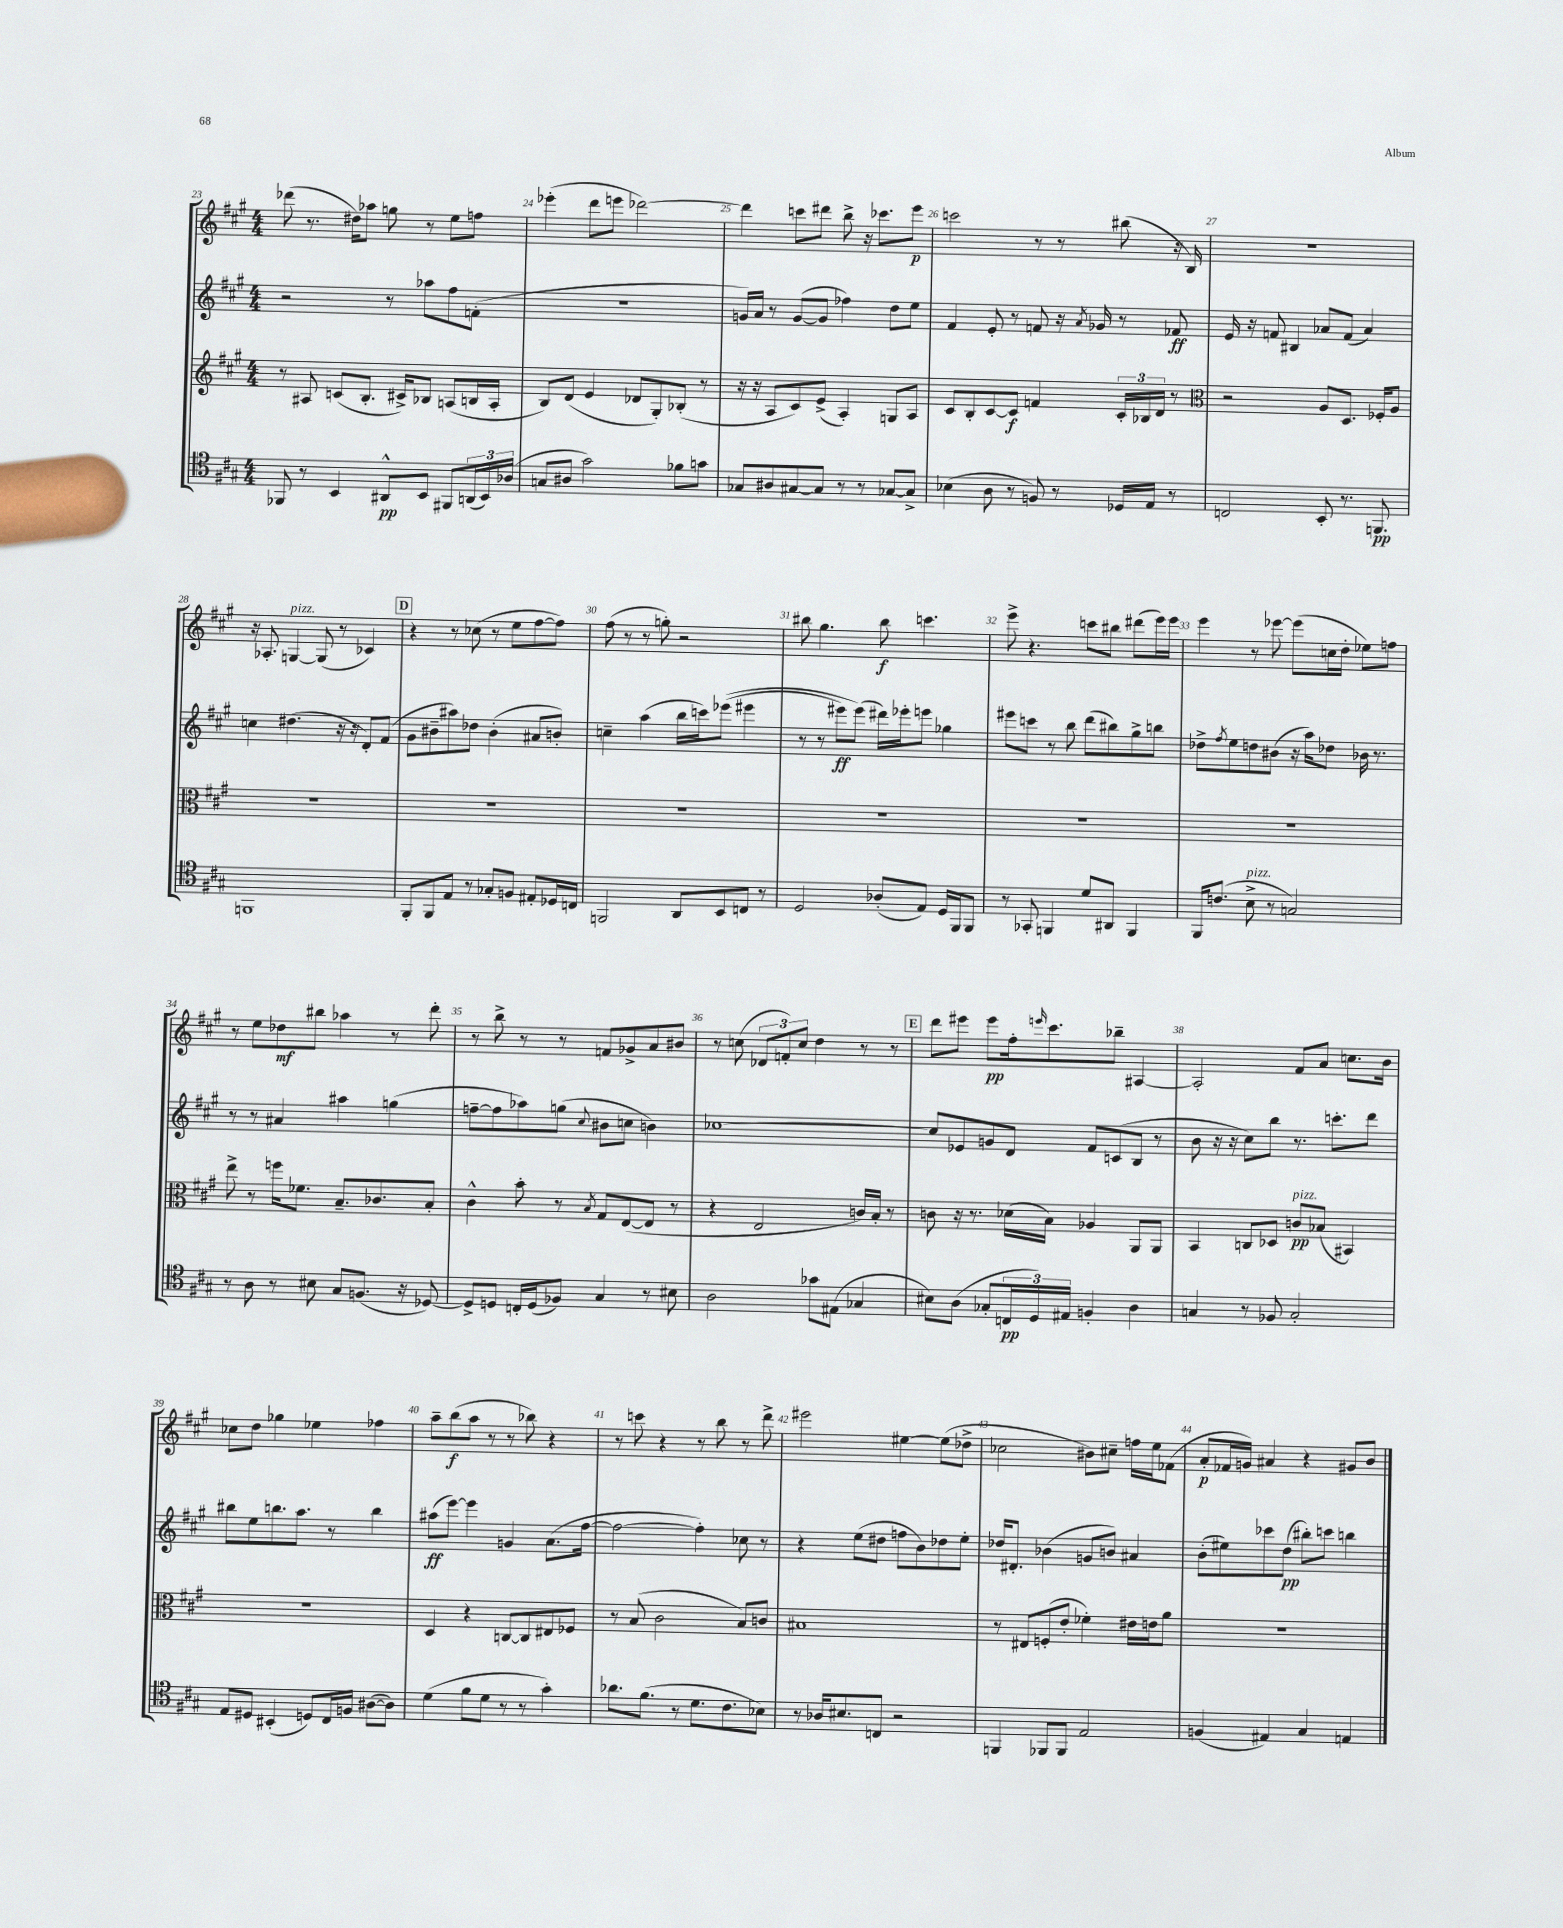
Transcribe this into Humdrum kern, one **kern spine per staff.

**kern	**kern	**kern	**kern
*staff4	*staff3	*staff2	*staff1
*clefC4	*clefG2	*clefG2	*clefG2
*k[f#c#g#]	*k[f#c#g#]	*k[f#c#g#]	*k[f#c#g#]
*M4/4	*M4/4	*M4/4	*M4/4
8FF-	8r	2r	(8ddd-
8r	8A#	.	8.r
4BB	(8c	.	.
.	.	.	16dd#)
.	8.B'	.	8aa-
8AA#^^	.	8r	8gg
.	16c#^)	.	.
8BB	8B-	8aa-	8r
8FF#	(8A	8ff#	8ee
(24AA	16B	(8f'	8ff
24BB)	.	.	.
.	16A'	.	.
(24A-	.	.	.
=	=	=	=
8G	8B)	1r	(4eee-'
8A#	(8d	.	.
2g#)	4e	.	8ddd
.	.	.	8eee
.	8d-	.	[2ddd-)
.	8G#')	.	.
8f-	(8B-'	.	.
8g	8r	.	.
=	=	=	=
8G-	16r	16g)	4ddd-]
.	16r	16a	.
8A#	8A	8r	.
[8G#	8c#)	([8g	8ccc
8G#]	(8e^	8g]	8ddd#
8r	4A')	4ff-)	8bb^
8r	.	.	16r
.	.	.	8.ccc-
[8G-	8G	8dd	.
8G-^]	8A	8ee	8eee
=	=	=	=
(4B-	8c#	4f#	2ccc
.	8B'	.	.
8A	[8c#	8e'	.
8r	8c#]	8r	.
8F)	4f	8f	8r
8r	.	16r	8r
.	.	8qa	.
.	.	16g-	.
16D-	24c#'	8r	(8bb#
.	24B-	.	.
16E	.	.	.
.	24d	.	.
8r	8r	8f-	16r
.	.	.	16B)
=	=	=	=
*	*clefC3	*	*
2C	2r	16e	1r
.	.	16r	.
.	.	8f	.
.	.	4B#	.
8BB'	8A	8a-	.
8.r	8.D	(8f	.
.	.	4a-)	.
8.FF	16F-'	.	.
.	8A	.	.
=	=	=	=
1FF	1r	4cc	16r
.	.	.	8.A-'
.	.	(4.dd#	[4G
.	.	.	(8G]
.	.	16r	8r
.	.	16r	.
.	.	8d')	4c-)
.	.	(8f#	.
=	=	=	=
8FF#'	1r	8g#	4r
8FF#	.	8b#~	.
8E	.	8aa#)	8r
8r	.	8dd-	(8cc-
8G-'	.	(4b#'	8r
8F	.	.	8ee
8E#'	.	8a#	[8ff#
16D-	.	8b')	8ff#])
16C	.	.	.
=	=	=	=
2FF	1r	4cc~	(8ff#
.	.	.	8r
.	.	(4aa	8r
.	.	.	8gg')
8AA	.	16bb	2r
.	.	16ccc)	.
8BB	.	&((8eee-	.
8C	.	4eee#	.
8r	.	.	.
=	=	=	=
2D	1r	8r	8bb#
.	.	8r	4.gg#
.	.	8eee#)	.
.	.	(8eee#&)	.
(8A-'	.	16ddd#)	8bb#
.	.	16eee-'	.
8E)	.	8eee	4.ccc
16D	.	4gg-	.
16FF#	.	.	.
8FF#	.	.	.
=	=	=	=
8r	1r	8eee#	8eee^
8GG-'	.	8ccc	4.r
4FF	.	8r	.
.	.	8bb	.
8d	.	(8ddd	8ccc
8AA#	.	8bb#)	8bb#
4FF	.	8gg#^	(8ddd#
.	.	8bb	16eee)
.	.	.	16eee
=	=	=	=
16FF#	1r	8dd-^	4eee
(8.c	.	.	.
.	.	8qff#	.
.	.	8ee	.
8B^	.	8dd	8r
8r	.	(8b#	[8eee-
2G)	.	16r	(8eee-]
.	.	16aa)	.
.	.	8dd-	16cc
.	.	.	16dd'
.	.	16b-	8ee-)
.	.	8.r	.
.	.	.	8ff
=	=	=	=
8r	8ee^	8r	8r
8A	8r	8r	8ee
8r	16ff	4a#	8dd-
.	8.f-	.	.
8B#	.	.	8bb#
8G#	8.B~	4aa#	4aa-
(8.F	.	.	.
.	8.c-	.	.
.	.	(4gg	8r
16r	.	.	.
[8D-)	8B'	.	8ddd'
=	=	=	=
8D-^]	4c#^^	[8ff~	8r
8D	.	8ff]	8bb^
16C'	8b'	8aa-)	8r
(16D	.	.	.
8F-)	8r	(8gg	8r
.	8qB	8qqcc#	.
4G#	8G#	8b#	8f
.	([8E	8cc	8g-^
8r	8E]	4b)	8a
8B#	8r	.	8b#
=	=	=	=
2A	4r	[1cc-	8r
.	.	.	(8cc
.	2E	.	12d-
.	.	.	12f')
.	.	.	12cc
8g-	.	.	4dd
(8E#	.	.	.
4G-	16c)	.	8r
.	16B'	.	.
.	8r	.	8r
=	=	=	=
8B#)	8c	8cc-]	8ddd
(8A	16r	8e-	8eee#
.	8.r	.	.
8G-'	.	8g	8eee#
24C	(16d-	8d	16ff#'
24D)	.	.	.
.	.	.	16qqeee
.	16B)	.	8.ccc#
24E#	.	.	.
4F'	4A-	8f#	.
.	.	(8c	8bb-~
4A	8AA	8B	[4A#
.	8AA	8r	.
=	=	=	=
4G	4BB	8b	2A#']
.	.	16r	.
.	.	16r	.
8r	8C	8cc#)	.
8F-	8D-	8bb	.
2G'	8c	8.r	8f#
.	(8B-	.	8a
.	.	8.ccc'	.
.	4BB#)	.	8.cc
.	.	8ddd	.
.	.	.	16b
=	=	=	=
8E	1r	8bb#	8cc-
8D#	.	8ee	8dd
(4BB#'	.	8.bb	4gg-
.	.	8.aa	.
8D)	.	.	4ee-
16C#	.	8r	.
16F	.	.	.
([8A#	.	4bb	4ff-
8A#])	.	.	.
=	=	=	=
(4d	4D	(8aa#	8aa~
.	.	[8eee)	(8bb
8f#	4r	4eee]	8aa
8d	.	.	8r
8r	[8C	4g	8r
8r	8C]	.	8bb-)
4g#')	8E#	(8.a	4r
.	8F-	.	.
.	.	[16ff#	.
=	=	=	=
8.a-	8r	2ff#_	8r
.	(8B	.	8ccc
(8.f#	.	.	.
.	2c#	.	4r
8r	.	.	.
8.d	.	4ff#'])	8r
.	.	.	8bb
8.c#	.	.	.
.	8B)	8cc-	8r
8B-)	8c	8r	8ddd^
=	=	=	=
8r	1B#	4r	2eee#
16A-	.	.	.
8.B#	.	.	.
.	.	(8ee	.
8C	.	8dd#	.
2r	.	8ff	[4ee#
.	.	8b)	.
.	.	8dd-	(8ee#]
.	.	8ee'	8dd-^
=	=	=	=
4FF	8r	16dd-	2cc-
.	.	8.d#'	.
.	8E#	.	.
8FF-	(8F'	(4b-	.
8FF-	8e'	.	.
2E	4f-')	8g	8b#)
.	.	8b)	8cc#~
.	16e#	4a#	16ff
.	16e	.	16ee
.	8a	.	(8f-
=	=	=	=
(4F	1r	(8b'	8a'
.	.	8ee#)	16f-
.	.	.	16g)
4E#)	.	8ccc-	4a#
.	.	(8dd	.
4G#	.	8bb#')	4r
.	.	8ccc	.
4E	.	4bb	8g#
.	.	.	8b
==	==	==	==
*-	*-	*-	*-
